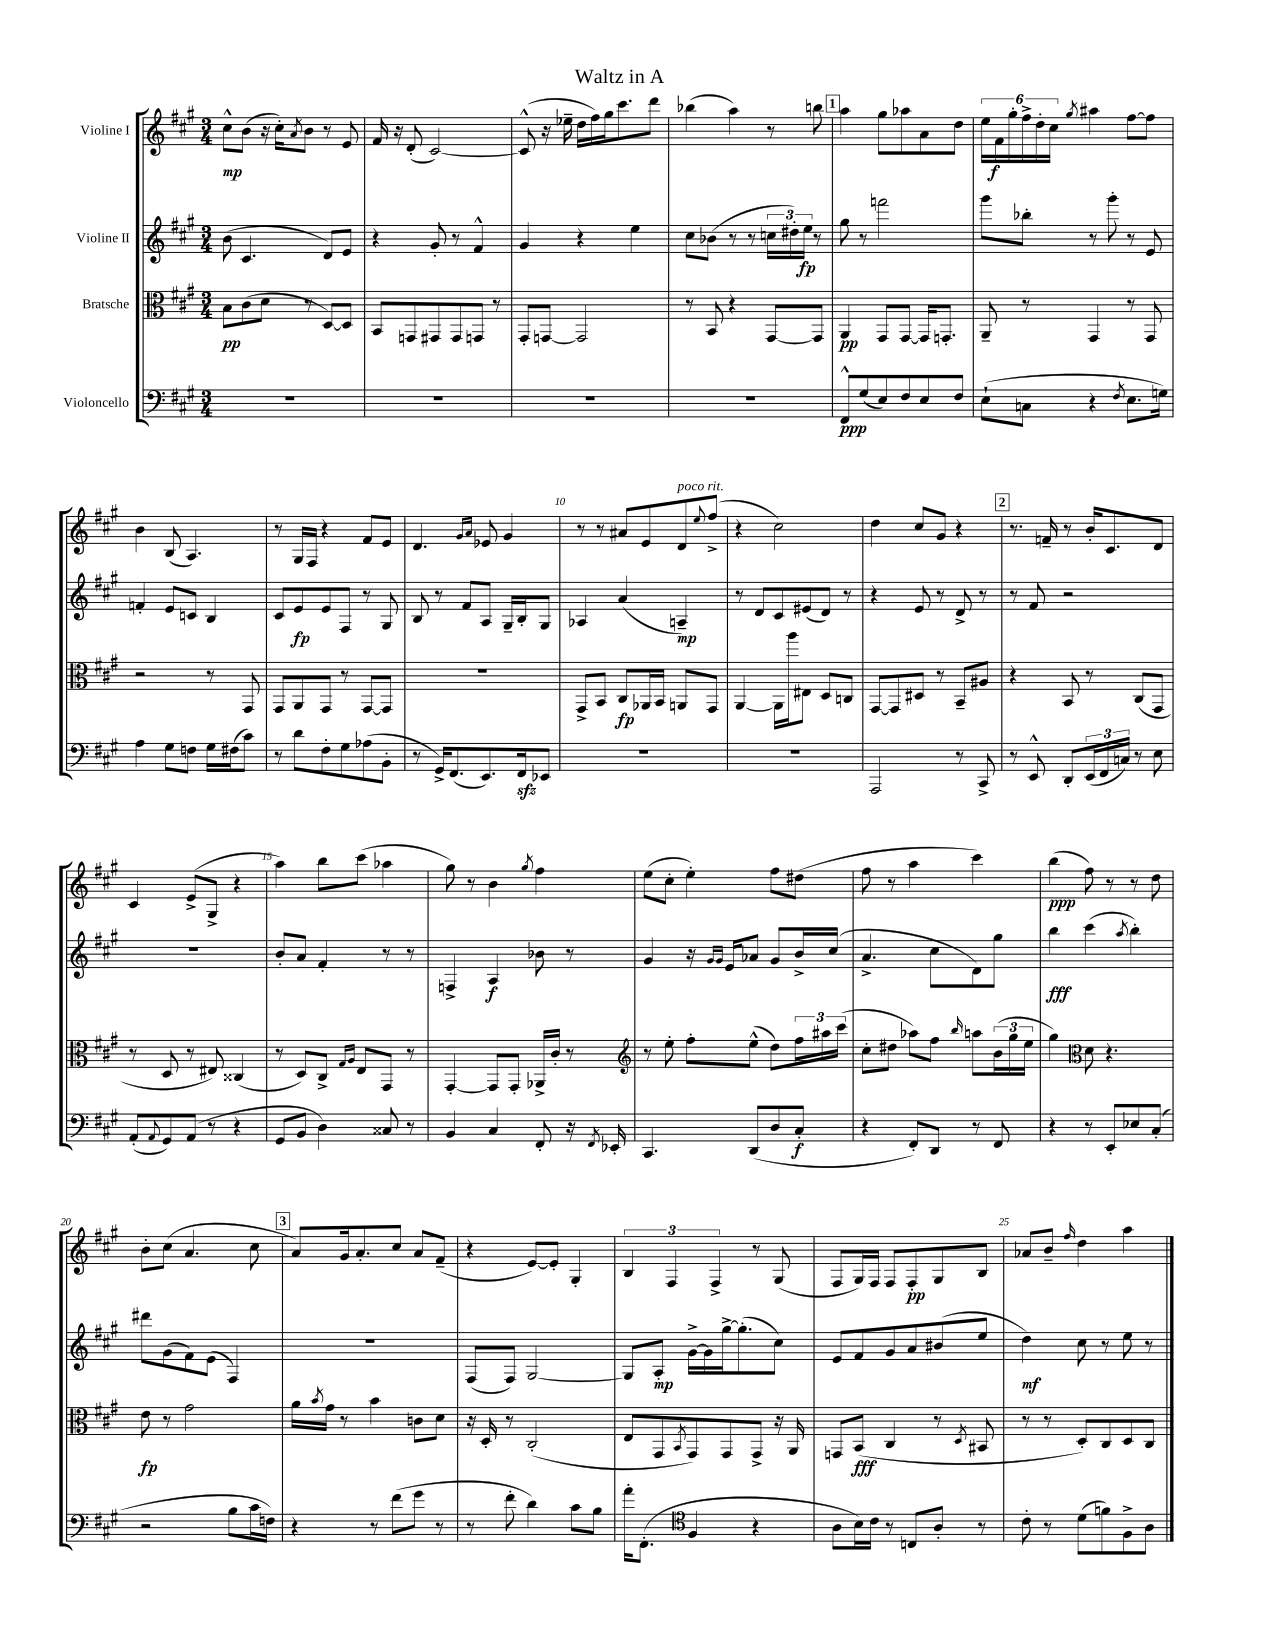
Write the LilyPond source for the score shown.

\header { title = "Waltz in A" }
<<
\new StaffGroup <<
\new Staff = "s0" \with { instrumentName = "Violine I" } {
    \clef treble \key a \major \numericTimeSignature \time 3/4
    cis''8-^\mp b'8( r16 cis''16-.) \acciaccatura { a'8 } b'8 r8 e'8 |
    fis'16 r16 d'8-.( cis'2~) |
    cis'8-^( r16 ees''16-- d''16 fis''16) gis''16 cis'''8. d'''8 |
    bes''4( a''4) r8 b''8 |
    \mark \markup { \box "1" } a''4 gis''8 aes''8 a'8 d''8 |
    \tuplet 6/4 { e''16 fis'16\f gis''16-. fis''16-> d''16-. cis''16 } \acciaccatura { gis''8 } ais''4 fis''8~ fis''8 |
    b'4 b8( a4.) |
    r8 gis16 fis16 r4 fis'8 e'8 |
    d'4. \grace { gis'16 a'16 } ees'8 gis'4 |
    r8 r8 ais'8 e'8 d'8^\markup { \italic "poco rit." } \appoggiatura { e''8 } fis''8->( |
    r4 cis''2) |
    d''4 cis''8 gis'8 r4 |
    \mark \markup { \box "2" } r8. f'16-- r8 b'16-. cis'8. d'8 |
    cis'4 e'8->( gis8-> r4 |
    a''4) b''8 cis'''8( aes''4 |
    gis''8) r8 b'4 \acciaccatura { gis''8 } fis''4 |
    e''8( cis''8-. e''4-.) fis''8 dis''8( |
    fis''8 r8 a''4 cis'''4) |
    b''4\ppp( fis''8) r8 r8 d''8 |
    b'8-. cis''8( a'4. cis''8 |
    \mark \markup { \box "3" } a'8) gis'16 a'8.-. cis''8 a'8 fis'8--( |
    r4 e'8~) e'8-. gis4-. |
    \tuplet 3/2 { b4 fis4 fis4-> } r8 gis8( |
    fis8 gis16) fis16 fis8 fis8-.\pp gis8 b8 |
    aes'8 b'8-- \grace { fis''16 } d''4 a''4 \bar "|." |
}
\new Staff = "s1" \with { instrumentName = "Violine II" } {
    \clef treble \key a \major \numericTimeSignature \time 3/4
    b'8( cis'4. d'8) e'8 |
    r4 gis'8-. r8 fis'4-^ |
    gis'4 r4 e''4 |
    cis''8 bes'8( r8 r8 \tuplet 3/2 { c''16 dis''16-.) e''16\fp } r8 |
    \mark \markup { \box "1" } gis''8 r8 f'''2 |
    gis'''8 bes''8-. r8 gis'''8-. r8 e'8 |
    f'4-. e'8 c'8 b4 |
    cis'8 e'8\fp e'8 fis8 r8 gis8 |
    b8 r8 fis'8 a8 gis16-- b16-. gis8 |
    aes4 a'4( a4--\mp) |
    r8 d'8 cis'8 eis'8( d'8) r8 |
    r4 e'8 r8 d'8-> r8 |
    \mark \markup { \box "2" } r8 fis'8 r2 |
    R2. |
    b'8-. a'8 fis'4-. r8 r8 |
    f4-> a4\f bes'8 r8 |
    gis'4 r16 \grace { gis'16 gis'16 } e'16 aes'8 gis'8 b'16-> cis''16( |
    a'4.-> cis''8 d'8) gis''8 |
    b''4\fff cis'''4( \acciaccatura { a''8 } b''4-.) |
    dis'''8 gis'8( fis'8) e'8( fis4) |
    \mark \markup { \box "3" } R2. |
    fis8( fis8) gis2~ |
    gis8 a8-.\mp gis'16~-> gis'16 gis''16~-> gis''8.-.( cis''8) |
    e'8 fis'8 gis'8 a'8 bis'8( e''8 |
    d''4\mf) cis''8 r8 e''8 r8 \bar "|." |
}
\new Staff = "s2" \with { instrumentName = "Bratsche" } {
    \clef alto \key a \major \numericTimeSignature \time 3/4
    b8\pp cis'8( d'8 r8 d8~) d8 |
    b,8 g,8 gis,8 gis,8 g,8 r8 |
    gis,8-. g,8~ g,2 |
    r8 b,8 r4 gis,8~ gis,8 |
    \mark \markup { \box "1" } a,4\pp gis,8 gis,8~ gis,16 g,8.-. |
    a,8-- r8 gis,4 r8 gis,8 |
    r2 r8 gis,8 |
    gis,8 a,8 gis,8 r8 gis,8~ gis,8 |
    R2. |
    gis,8-> b,8 cis8\fp aes,16 b,16 a,8 gis,8 |
    a,4~ a,16 a''16 eis8 d8 c8 |
    gis,8~ gis,8 dis8 r8 b,8-- ais8 |
    \mark \markup { \box "2" } r4 b,8 r8 cis8( gis,8 |
    r8 d8 r8 eis8) cisis4( |
    r8 d8) cis8-> \grace { gis16 a16 } e8 gis,8 r8 |
    gis,4~-. gis,8 gis,8-. aes,16-> cis'16-. r8 |
    \clef treble r8 e''8-. fis''8-. e''8-^( d''8) \tuplet 3/2 { fis''16 ais''16 cis'''16( } |
    cis''8-. dis''8 aes''8) fis''8 \grace { b''16 } a''8 \tuplet 3/2 { b'16( gis''16 e''16 } |
    gis''4) \clef alto d'8 r4. |
    e'8\fp r8 gis'2 |
    \mark \markup { \box "3" } a'16 \acciaccatura { b'8 } gis'16 r8 b'4 c'8 d'8 |
    r16 d16-. r8 cis2-.( |
    e8 gis,8 \acciaccatura { b,8 } gis,8) gis,8 gis,8-> r16 a,16 |
    g,8 b,8\fff( cis4 r8 \acciaccatura { d8 } bis,8 |
    r8 r8 d8-.) cis8 d8 cis8 \bar "|." |
}
\new Staff = "s3" \with { instrumentName = "Violoncello" } {
    \clef bass \key a \major \numericTimeSignature \time 3/4
    R2. |
    R2. |
    R2. |
    R2. |
    \mark \markup { \box "1" } fis,8-^\ppp gis8( e8) fis8 e8 fis8 |
    e8-!( c8 r4 \acciaccatura { fis8 } e8. g16) |
    a4 gis8 f8 gis16 fis16( cis'8) |
    r8 d'8 fis8-. gis8 aes8( b,8-. |
    r8 gis,16->) fis,8.( e,8.) fis,16\sfz ees,8 |
    R2. |
    R2. |
    a,,2 r8 cis,8-> |
    \mark \markup { \box "2" } r8 e,8-^ d,8-. \tuplet 3/2 { e,16( fis,16 c16) } r8 e8 |
    a,8-.( \appoggiatura { a,8 } gis,8) a,8( r8 r4 |
    gis,8 b,8 d4) cisis8 r8 |
    b,4 cis4 fis,8-. r16 \acciaccatura { fis,8 } ees,16-. |
    cis,4. d,8( d8 cis8-.\f |
    r4 fis,8-.) d,8 r8 fis,8 |
    r4 r8 e,8-. ees8 cis8-.( |
    r2 b8 cis'16 f16) |
    \mark \markup { \box "3" } r4 r8 fis'8( gis'8 r8 |
    r8 fis'8-. d'4) cis'8 b8 |
    a'16-. fis,8.-.( \clef tenor fis4 r4 |
    a8 b16) cis'16 r8 c8 a8-. r8 |
    cis'8-. r8 d'8( f'8) fis8-> a8 \bar "|." |
}
>>
>>
\layout { \context { \Score \override BarNumber.break-visibility = ##(#f #t #t) barNumberVisibility = #(every-nth-bar-number-visible 5) } }
